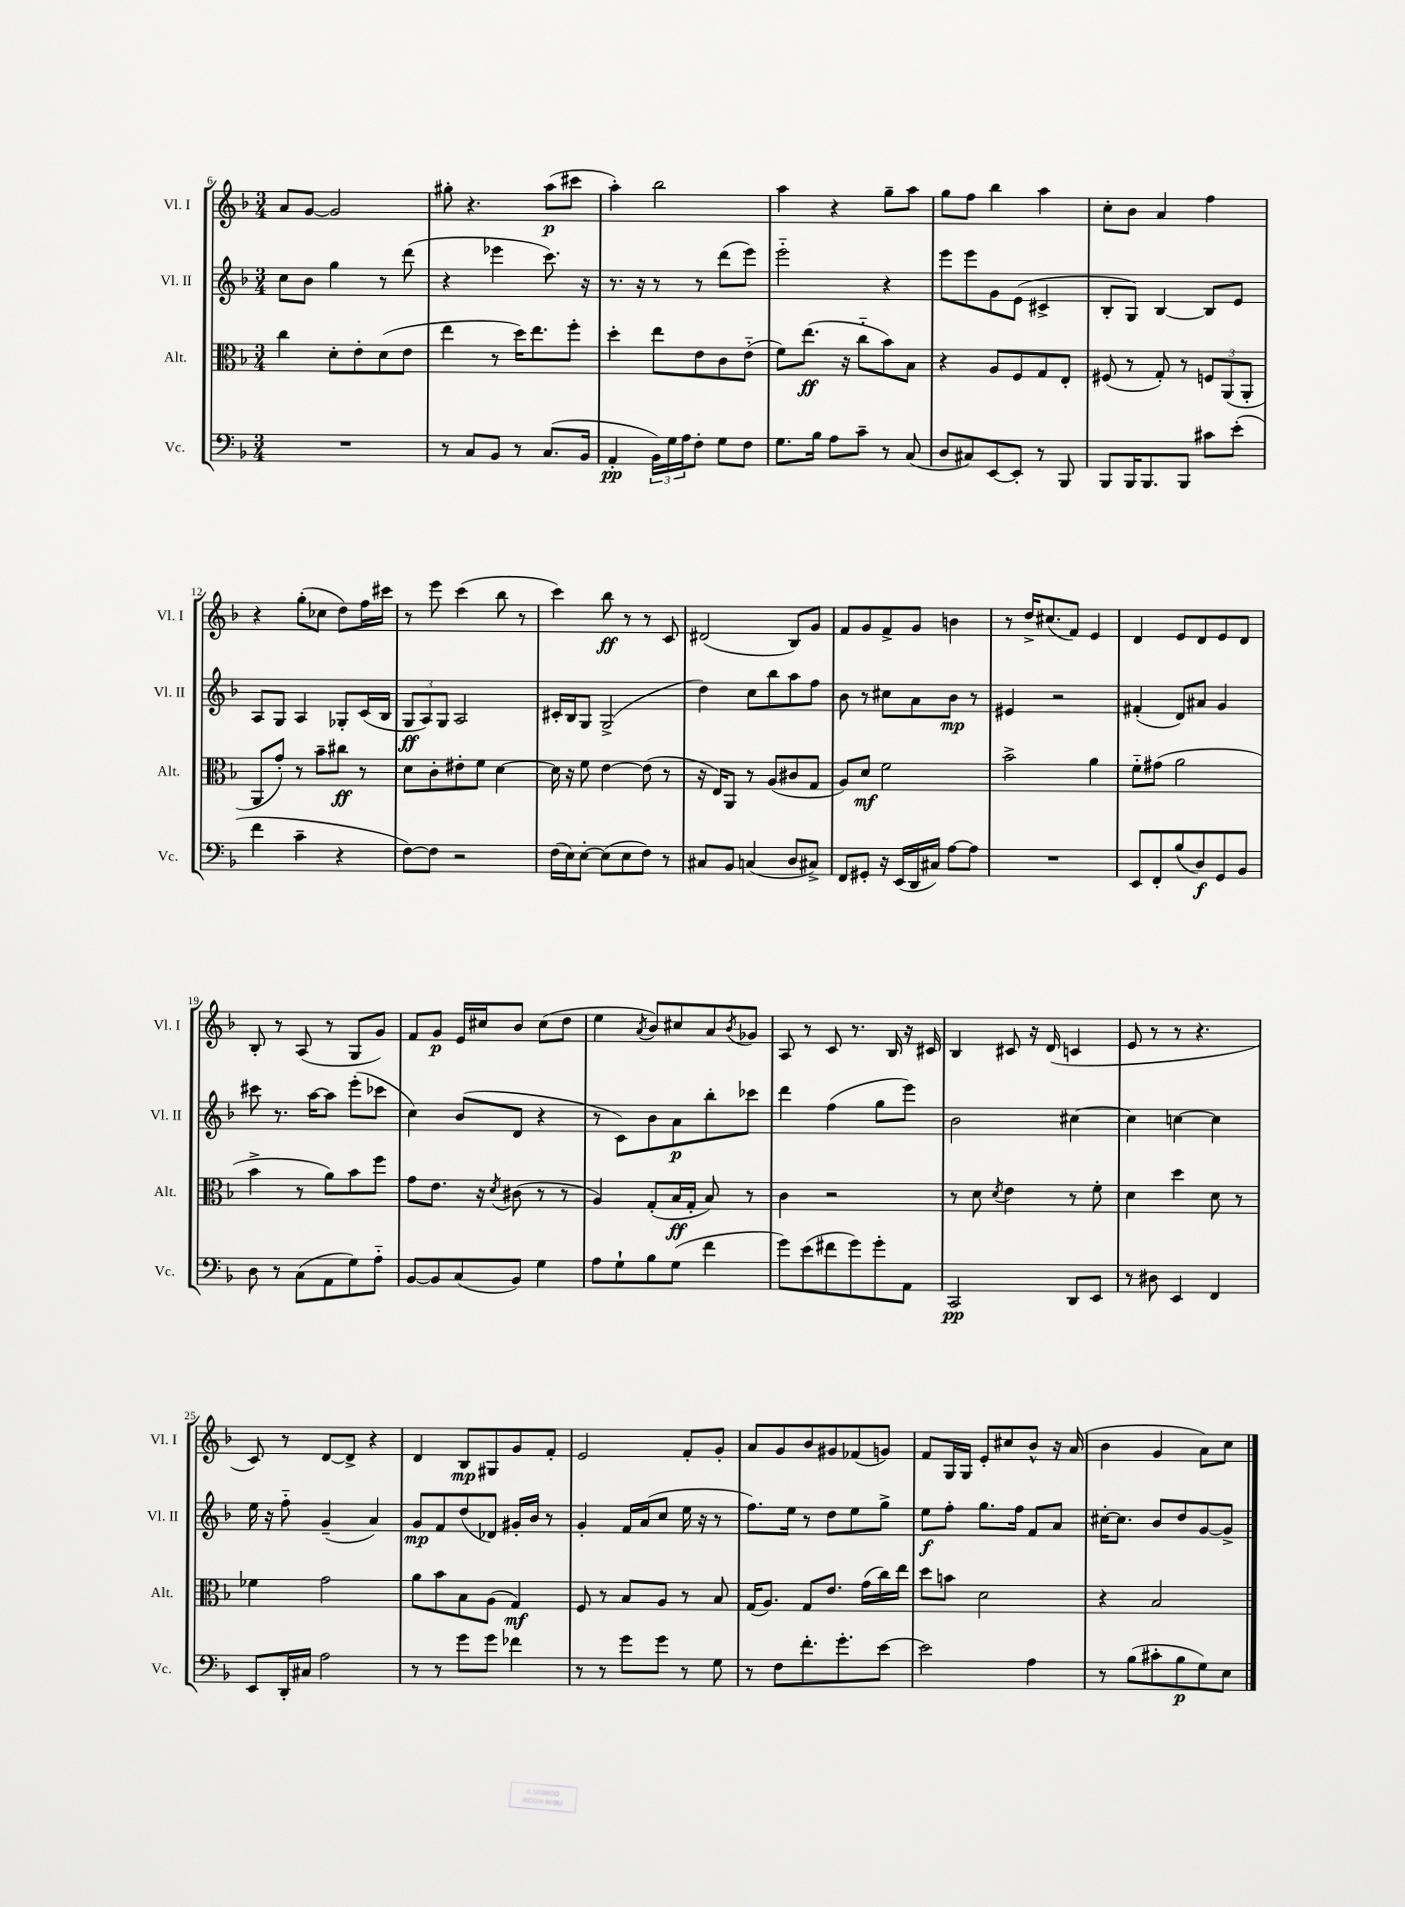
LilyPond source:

<<
\new StaffGroup <<
\new Staff = "s0" \with { instrumentName = "Vl. I" shortInstrumentName = "Vl. I" } {
    \clef treble \key f \major \numericTimeSignature \time 3/4
    a'8 g'8~ g'2 |
    gis''8-. r4. a''8\p( cis'''8 |
    a''4-.) bes''2 |
    a''4 r4 g''8-- a''8 |
    g''8 f''8 bes''4 a''4 |
    c''8-. bes'8 a'4 f''4 |
    r4 g''8-.( ces''8 d''8) f''16 cis'''16 |
    r8 e'''8 c'''4( bes''8 r8 |
    c'''4) bes''8\ff r8 r8 c'8 |
    dis'2( bes8) g'8 |
    f'8 g'8 f'8-> g'8 b'4 |
    r8 d''16-> cis''8.( f'8) e'4 |
    d'4 e'8 d'8 e'8 d'8 |
    bes8-. r8 a8( r8 g8 g'8) |
    f'8 g'8\p e'16 cis''16 bes'8 cis''8( d''8 |
    e''4 \acciaccatura { a'8 } bes'8) cis''8 a'8 \acciaccatura { bes'8 } ges'8 |
    a8 r8 c'8 r8. bes16 r16 cis'16 |
    bes4 cis'8 r16 d'16( c'4 |
    e'8 r8 r8 r4. |
    c'8) r8 d'8~ d'8-> r4 |
    d'4 bes8\mp gis8 g'8 f'8-. |
    e'2 f'8-. g'8-. |
    a'8 g'8 bes'8 gis'8 fes'8( g'8) |
    f'8 g16 g16 e'8-. cis''8 bes'8-^ r16 a'16( |
    bes'4 g'4 a'8) c''8 \bar "|." |
}
\new Staff = "s1" \with { instrumentName = "Vl. II" shortInstrumentName = "Vl. II" } {
    \clef treble \key f \major \numericTimeSignature \time 3/4
    c''8 bes'8 g''4 r8 d'''8( |
    r4 ees'''4 c'''8.) r16 |
    r8. r16 r8 r8 d'''8( e'''8) |
    e'''2-_ r4 |
    e'''8 e'''8 g'8 e'8( cis'4-> |
    bes8-. g8) bes4~ bes8 e'8 |
    a8 g8 a4 ges8-. c'16( bes16 |
    \tuplet 3/2 { g8\ff a8) g8 } a2 |
    cis'16-. bes16 g8 g2->( |
    d''4) c''8 bes''8 a''8 f''8 |
    bes'8 r8 cis''8 a'8 bes'8\mp r8 |
    eis'4 r2 |
    fis'4-.( d'8) ais'8 g'4 |
    cis'''8 r8. a''16~ a''8 e'''8-.( ces'''8 |
    c''4) bes'8( d'8 r4 |
    r8 c'8) bes'8 a'8\p bes''8-. ces'''8 |
    d'''4 f''4( g''8 e'''8) |
    bes'2 cis''4~ |
    cis''4 c''4~ c''4 |
    e''16 r16 f''8-_ g'4--( a'4) |
    g'8\mp f'8 d''8( des'8) gis'16-. bes'16 r8 |
    g'4-. f'16 a'16( c''8 e''16 r16 r8 |
    f''8.) e''16 r8 d''8 e''8 g''8-> |
    e''8\f f''8-. g''8. f''16 f'8 a'8 |
    cis''16~-. cis''8. bes'8 d''8 g'8~ g'8-> \bar "|." |
}
\new Staff = "s2" \with { instrumentName = "Alt." shortInstrumentName = "Alt." } {
    \clef alto \key f \major \numericTimeSignature \time 3/4
    c''4 d'8-. e'8-. d'8( e'8 |
    e''4 r8 d''16) e''8. f''8-. |
    d''4-. e''8 e'8 c'8 e'8-_( |
    f'8) e''8.\ff( r16 c''8-_ bes'8) bes8 |
    r4 a8 f8 g8 e8-. |
    fis8( r8 g8-.) r8 \tuplet 3/2 { f8 a,8( a,8-. } |
    a,8 g'8-.) r8 bes'8-- cis''8\ff r8 |
    d'8 c'8-. eis'8-. f'8 d'4~ |
    d'16 r16 f'8 e'4~ e'8( r8 |
    r16 e16) a,8 r8 a8( cis'8 g8 |
    a8) d'8\mf f'2 |
    bes'2-> a'4 |
    f'8-_ gis'8( a'2 |
    bes'4-> r8 a'8) bes'8 f''8 |
    g'8 e'8. r16 \acciaccatura { d'8 } cis'8( r8 r8 |
    a4) g8-.( bes16\ff g16-. bes8) r8 |
    c'4 r2 |
    r8 d'8 \acciaccatura { d'8 } e'4 r8 f'8-. |
    d'4 d''4 d'8 r8 |
    fes'4 g'2 |
    a'8 bes'8 bes8 a8( g4\mf) |
    f8 r8 bes8 a8 r8 bes8 |
    g16( a8.) g8 e'8. g'16( c''16) e''16 |
    d''8 b'8 d'2 |
    r4 bes2 \bar "|." |
}
\new Staff = "s3" \with { instrumentName = "Vc." shortInstrumentName = "Vc." } {
    \clef bass \key f \major \numericTimeSignature \time 3/4
    R2. |
    r8 c8 bes,8 r8 c8.( bes,16 |
    a,4-.\pp \tuplet 3/2 { bes,16) g16 a16 } f8-. g8 f8 |
    g8. bes16 a8 c'8-- r8 c8( |
    d8 cis8) e,8~ e,8-. r8 bes,,8 |
    bes,,8 bes,,16 bes,,8. bes,,8 cis'8 e'8-.( |
    f'4 c'4-- r4 |
    f8~) f8 r2 |
    f16( e16) e8~-. e8( e8 f8) r8 |
    cis8 bes,8 c4( d8 cis8->) |
    f,8 gis,8-. r16 e,16( d,16 cis16) a8~ a8 |
    R2. |
    e,8 f,8-. bes8( d8\f) g,8 bes,8 |
    d8 r8 c8( a,8 g8) a8-_ |
    bes,8~ bes,8 c8( bes,8) g4 |
    a8 g8-! bes8 g8( f'4 |
    g'8) e'8( fis'8 g'8) g'8-. a,8 |
    c,2\pp d,8 e,8 |
    r8 dis8 e,4 f,4 |
    e,8 d,16-. cis16 a2 |
    r8 r8 g'8 g'8 fes'4 |
    r8 r8 g'8 g'8 r8 g8 |
    r8 f8 f'8.-. g'8.-. e'8~ |
    e'2 a4 |
    r8 bes8( cis'8-. bes8\p g8) e8 \bar "|." |
}
>>
>>
\layout { \context { \Score currentBarNumber = #6 } }
